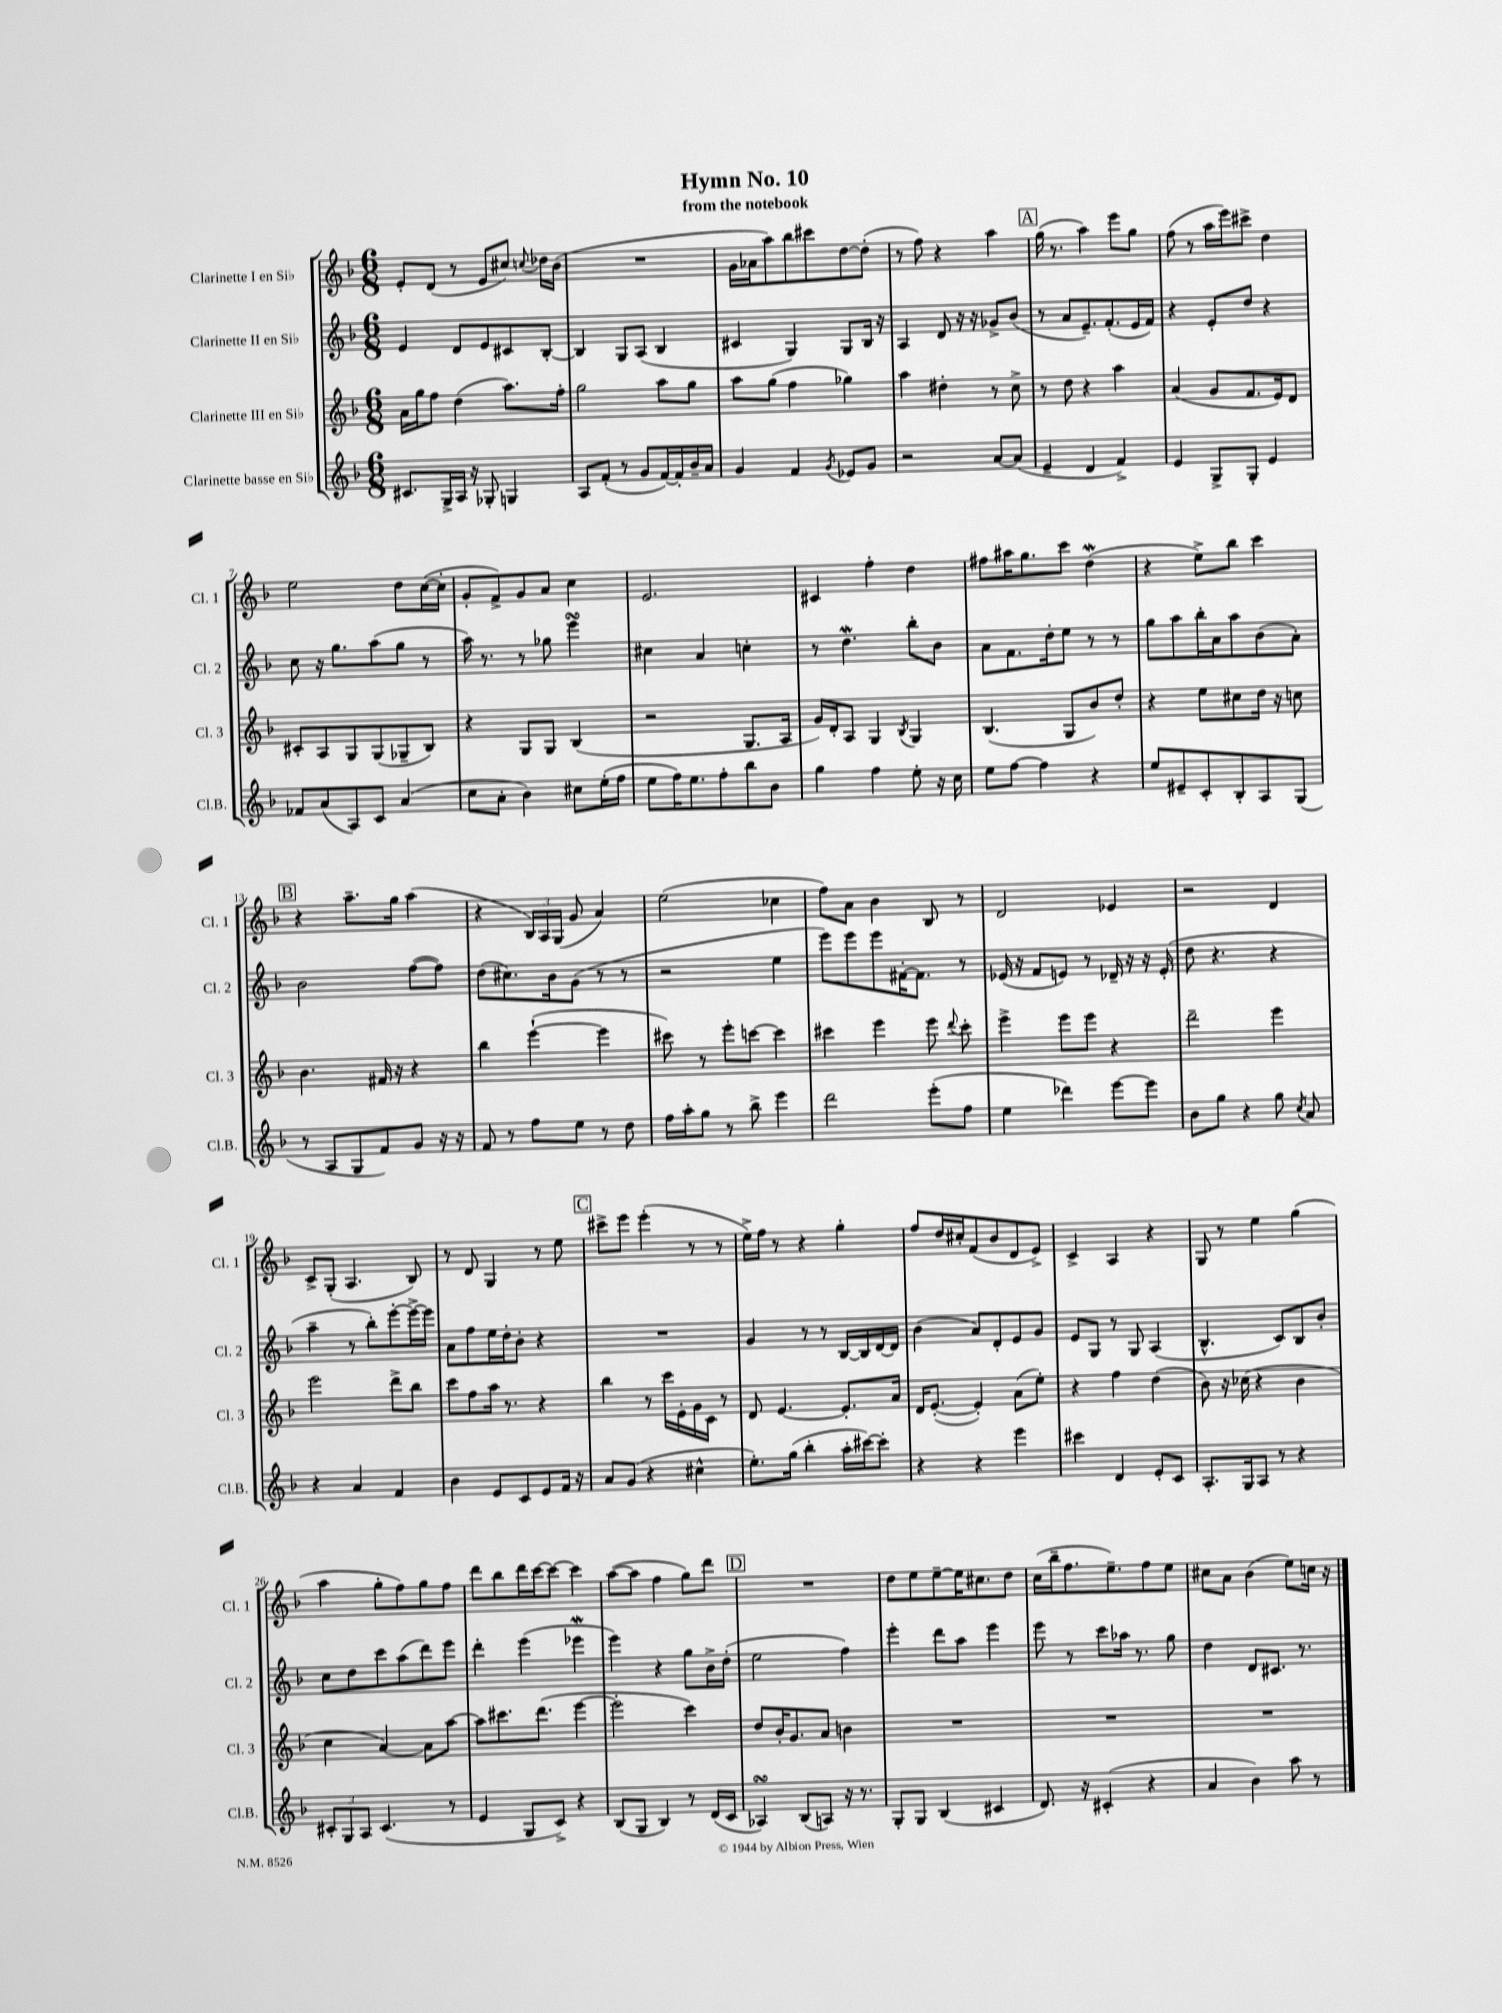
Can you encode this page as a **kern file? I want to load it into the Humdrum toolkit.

**kern	**kern	**kern	**kern
*staff4	*staff3	*staff2	*staff1
*clefG2	*clefG2	*clefG2	*clefG2
*k[b-]	*k[b-]	*k[b-]	*k[b-]
*M6/8	*M6/8	*M6/8	*M6/8
8.c#	16a	4e	8e'
.	16gg	.	.
.	8ff	.	(8d
16G^	.	.	.
16A	(4dd	8d	8r
16r	.	.	.
8G-'	.	8e	8e
4G	8.aa)	8c#	8cc#)
.	.	.	8qqcc
.	.	[8B-'	16dd-
.	16ff'	.	(16b-
=	=	=	=
8A	2gg	4B-]	2.r
(8f'	.	.	.
8r	.	8G	.
8g	.	(8A	.
[16f)	8aa	4B-	.
16f']	.	.	.
16b-~	8gg	.	.
16a	.	.	.
=	=	=	=
4g	8aa	4c#	16g
.	.	.	16a-
.	(8gg	.	8aa)
4f	4ff	4G)	8bb-
.	.	.	8ccc#
8qg	.	.	.
8e-	4gg-)	8G	[8dd
8g	.	16B-	(8dd']
.	.	16r	.
=	=	=	=
2r	4aa	4A	8r
.	.	.	8ff)
.	4dd#'	8d	4r
.	.	16r	.
.	.	16r	.
[8a	8r	8g-^	4aa
(8a]	8cc^	(8b-	.
=	=	=	=
4e~	8r	8r	(16gg
.	.	.	8.r
.	8dd	8a	.
4d	4r	8.e~)	4aa)
.	.	(8.f'	.
4f^)	4aa	.	8eee
.	.	16e	8gg
.	.	16f)	.
=	=	=	=
4e	(4a	4r	(8ff
.	.	.	8r
8G^	8g	8e'	16aa
.	.	.	16eee)
8G'	8.f	8dd	8ccc#^
4e	.	4r	4dd
.	16e)	.	.
.	8d	.	.
=	=	=	=
8f-	8c#'	8cc	2ee
(8a	8A	16r	.
.	.	8.gg	.
8A)	8G	.	.
8c	(8G	(8aa	.
(4a	8G-~	8gg	8dd
.	8B-)	8r	([16cc
.	.	.	16cc']
=	=	=	=
8cc	4r	16aa)	8g'
.	.	8.r	.
8a'	.	.	8f^)
4b-)	8G	8r	8g
.	8G	8gg-	8a
8cc#	(4B-	4eee	4cc
(16ee'	.	.	.
16ff	.	.	.
=	=	=	=
8ee	2r	4cc#	2.e
16ff)	.	.	.
8.ee	.	.	.
.	.	4a	.
8ff'	.	.	.
8bb-	8.G	4cc'	.
8b-	.	.	.
.	16A	.	.
=	=	=	=
4gg	16g)	8r	4c#
.	16d'	.	.
.	8A	4.dd	.
4ff	4G	.	4ff'
.	8qB-	.	.
8ee'	4G	8bb-'	4dd
16r	.	8b-	.
16cc	.	.	.
=	=	=	=
8ee	(4.B-	8a	8ff#
[8ff	.	8.f	16aa#
.	.	.	8.gg
4ff]	.	.	.
.	.	16dd'	.
.	8G	8ee	8ccc
4r	8b-)	8r	(4dd
.	8dd'	8r	.
=	=	=	=
8ee	4r	8gg	4r
8e#~	.	8aa	.
8c'	8ee	16bb-'	8ee^)
.	.	16a	.
8B-'	8cc#	8aa	8bb-
8A	16dd	(8b-	4ccc
.	16r	.	.
(8G	8cc	8a')	.
=	=	=	=
8r	4.b-	2b-	4r
8A	.	.	.
8G	.	.	8.aa~
8f)	16f#	.	.
.	16r	.	16gg
8g	4r	([8ff	(4aa
16r	.	8ff])	.
16r	.	.	.
=	=	=	=
8f	4bb-	(8dd	4r
8r	.	8.cc#)	.
8ff	([4eee`	.	24B-)
.	.	.	24A
.	.	16b-	.
.	.	.	(24G
8ee	.	(8g	8g
8r	4eee]	8r	4a)
8dd	.	8r	.
=	=	=	=
16ff	8ccc#)	2r	(2ee
16aa'	.	.	.
8gg	8r	.	.
8r	8eee'	.	.
8bb-^	[8ccc	.	.
4eee	4ccc]	4ee	4cc-
=	=	=	=
2ddd	4ccc#	8eee)	8ff)
.	.	8eee	8a
.	4eee	8eee	4b-
.	.	[16f#'	.
.	.	8.f#]	.
(8eee'	8eee	.	8B-
.	8qqddd	.	.
8ff	8ccc#'	8r	8r
=	=	=	=
4ee	4eee^	(16e-	2d
.	.	16r	.
.	.	8f	.
4ddd-)	8eee	8e)	.
.	8eee	8r	.
[8eee	4r	16d-~	4e-
.	.	16r	.
8eee]	.	16r	.
.	.	(16e'	.
=	=	=	=
8b-	2ddd~	8dd	2r
8gg	.	4.r	.
4r	.	.	.
8gg	4eee	4r	4d
8qcc	.	.	.
8a	.	.	.
=	=	=	=
4r	2eee	4aa~	8c^
.	.	.	(8G'
4a	.	8r	4.A
.	.	8bb-')	.
4f	8ddd^	[8eee'	.
.	8bb-	16eee^_	8B-)
.	.	16eee]	.
=	=	=	=
4b-	8ccc	8a	8r
.	8ff	8ff	8d
8e	16aa	16ee	4G
.	8.r	16dd'	.
8c	.	8b-'	.
8e	4r	4r	8r
16f	.	.	8ee
16r	.	.	.
=	=	=	=
8a	4bb-	2.r	8ccc#^
(8g	.	.	8eee
4r	8r	.	(4eee'
.	16ccc	.	.
.	16e'	.	.
4cc#^^	16g	.	8r
.	16c	.	.
.	8r	.	8r
=	=	=	=
8.ee')	8d	4g	16ee^)
.	.	.	16ff
.	[4.e	.	8r
(16gg	.	.	.
4bb-'	.	8r	4r
.	.	8r	.
16aa'	8.e']	[16B-	4gg'
[16ccc#)	.	16B-]	.
8ccc#']	.	[16d	.
.	16a	16d]	.
=	=	=	=
4r	16d	(4b-	8ff
.	([8.e'	.	.
.	.	.	16dd
.	.	.	16cc#'
4r	4e'])	8a)	(8f
.	.	8d'	8b-
4eee	(8a	8e	8d
.	8ee')	8g	8e^)
=	=	=	=
4ccc#	4r	8e	4c^
.	.	8G	.
4d	4ff	8r	4A
.	.	8G	.
8e'	(4dd	(4A	4r
8c	.	.	.
=	=	=	=
8.A'	8b-)	4.B-^^	8G
.	16r	.	8r
16G	(16cc-	.	.
8A	4r	.	4ee
8r	.	8c)	.
4r	4b-	8B-	(4gg
.	.	8b-'	.
=	=	=	=
12c#'	4cc	8cc	4aa
12G	.	.	.
.	.	8dd	.
12A	.	.	.
(4.c#	[4a)	8ccc	8gg'
.	.	(8aa	8ff)
.	8a]	8ddd)	8gg
8r	[8aa	8eee	8ff
=	=	=	=
4e	8aa]	4ddd'	8ddd
.	8.ccc#	.	8bb-
8G	.	(4eee	16ddd
.	(8.ddd	.	[16ccc
8c^)	.	.	8ccc_
4r	[4eee	4eee-	4ccc]
=	=	=	=
(8B-	2eee']	4eee)	([8aa
8G	.	.	8aa]
4B-)	.	4r	4ff
8r	4ccc)	8gg	8gg)
(16d	.	16b-^	8ddd
16c	.	(16dd'	.
=	=	=	=
4A-)	8dd	2ee	2.r
.	16b-'	.	.
.	8.g	.	.
(8B-	.	.	.
8A)	8a	.	.
16r	4b	4ff)	.
8.r	.	.	.
=	=	=	=
8G'	2.r	4eee'	8dd
8G	.	.	8ee
(4B-	.	8ddd	[8ee~
.	.	8aa	16ee]
.	.	.	8.cc#
4c#	.	4eee	.
.	.	.	8dd
=	=	=	=
8.d)	2.r	8eee	(16cc
.	.	.	16bb-~
.	.	8r	8.ff
16r	.	.	.
(4c#'	.	8ccc	.
.	.	.	8.ee~)
.	.	16aa-	.
.	.	8.r	.
4r	.	.	8ff
.	.	8gg	8ee
=	=	=	=
4a	2.r	4dd	8cc#
.	.	.	8a
4b-)	.	8d	(4b-
.	.	8.c#	.
8aa	.	.	8ee)
.	.	8.r	.
8r	.	.	16cc
.	.	.	16r
==	==	==	==
*-	*-	*-	*-
